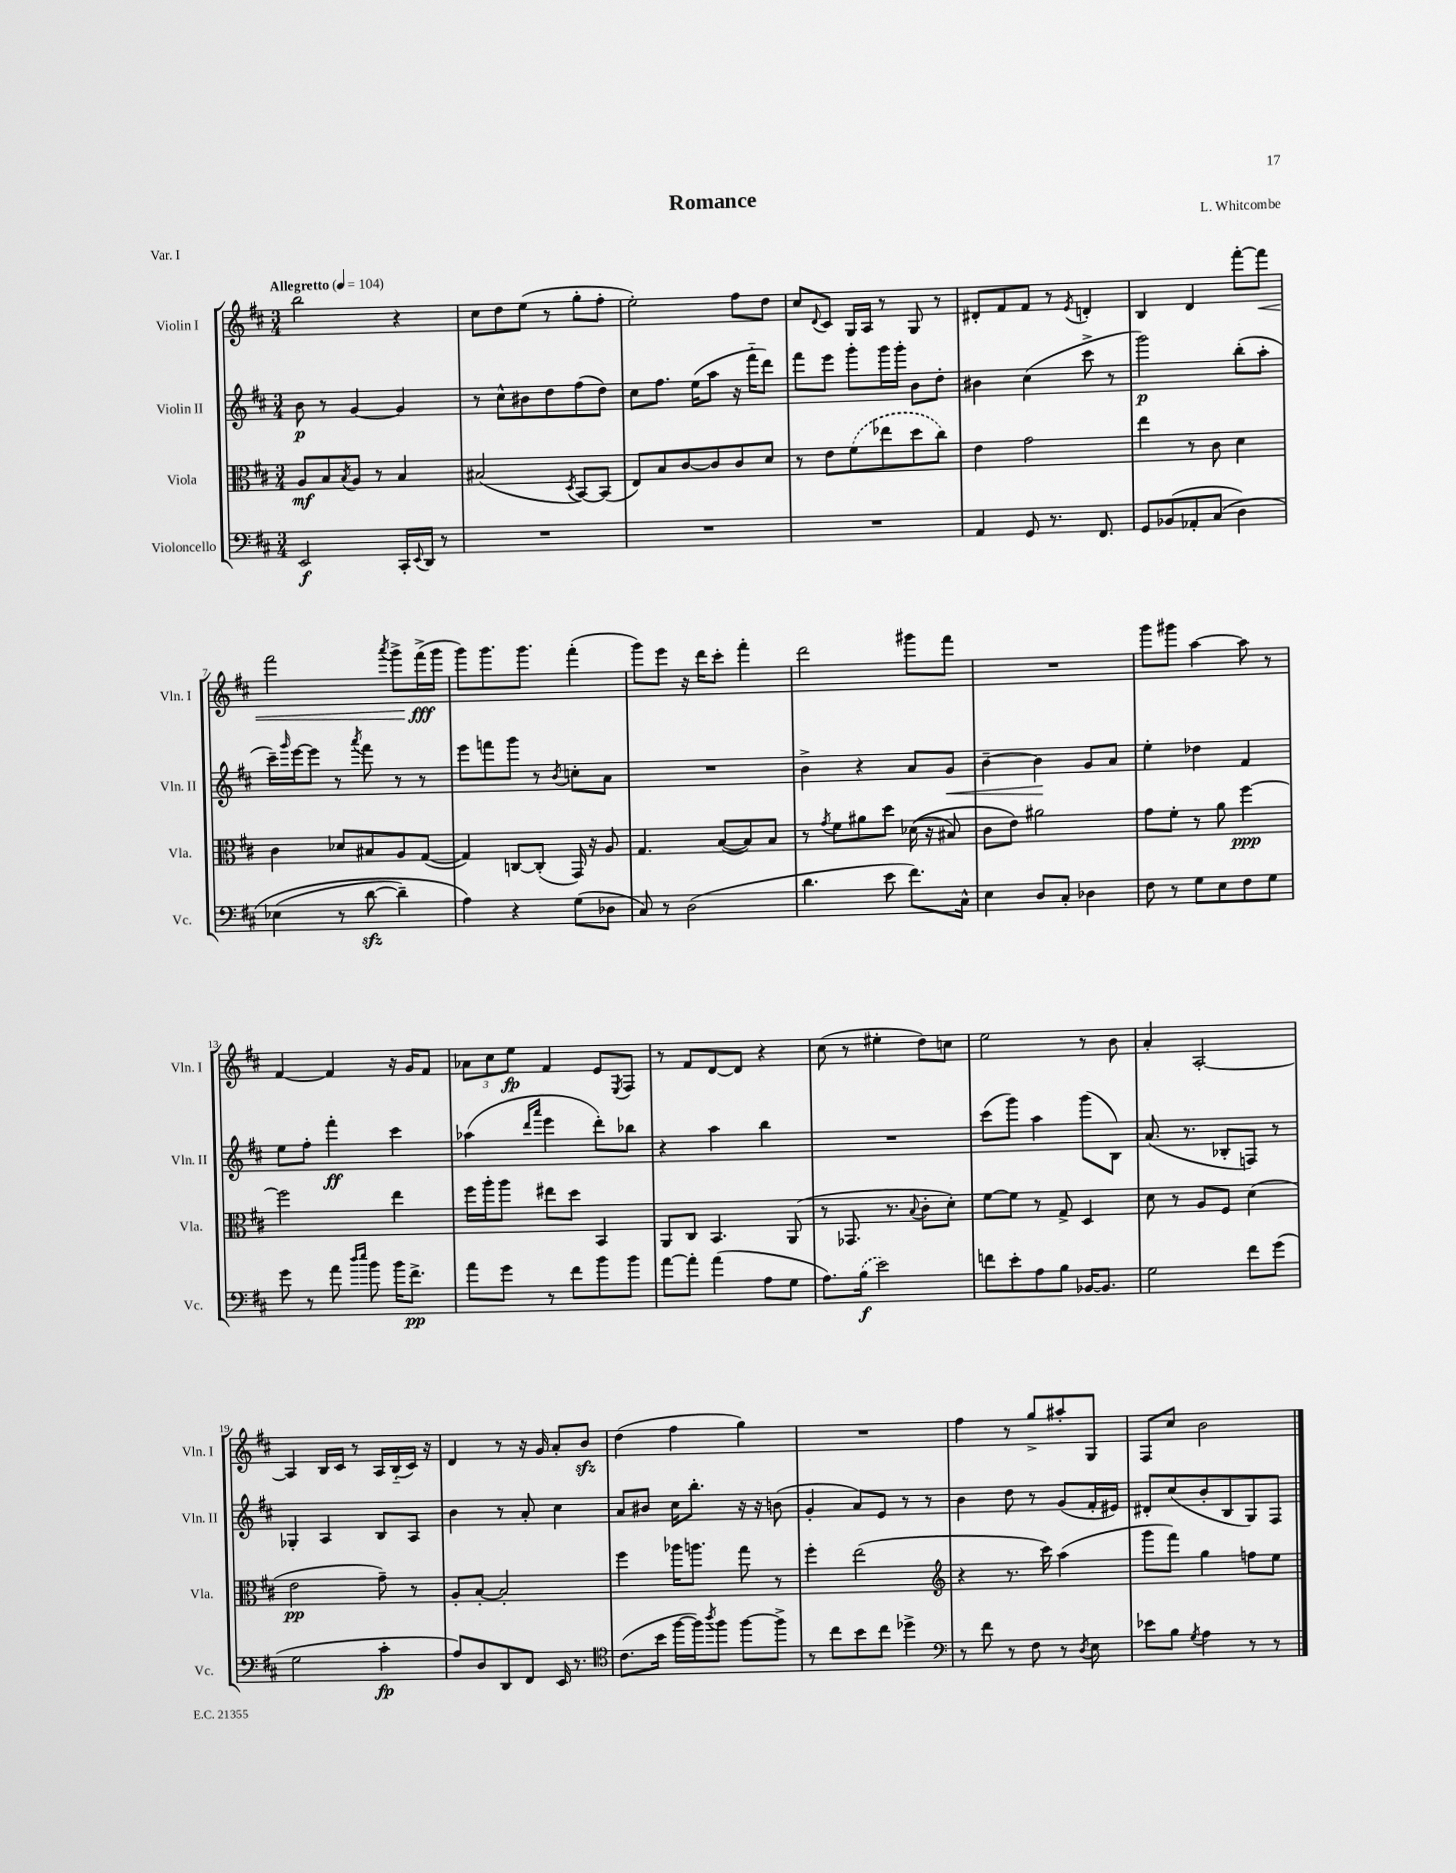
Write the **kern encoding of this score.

**kern	**kern	**kern	**kern
*staff4	*staff3	*staff2	*staff1
*clefF4	*clefC3	*clefG2	*clefG2
*k[f#c#]	*k[f#c#]	*k[f#c#]	*k[f#c#]
*M3/4	*M3/4	*M3/4	*M3/4
*MM104	*MM104	*MM104	*MM104
2EE	8A	8b	2bb
.	8B	8r	.
.	8qB	.	.
.	8A	[4g	.
.	8r	.	.
16CC#'	4B	4g]	4r
8qqEE	.	.	.
16DD	.	.	.
8r	.	.	.
=	=	=	=
2.r	(2B#	8r	8cc#
.	.	8cc#^^	8dd
.	.	8b#	(8ee
.	.	8dd	8r
.	8qD	.	.
.	[8BB)	(8ff#	8gg'
.	(8BB]	8dd)	8ff#'
=	=	=	=
2.r	8E)	8cc#	2ee')
.	8B	8.ff#	.
.	[8c#	.	.
.	.	(16ee	.
.	8c#]	8aa	.
.	8c#	16r	8ff#
.	.	16fff#'~	.
.	8d	8ddd)	8dd
=	=	=	=
2.r	8r	8fff#	8cc#
.	.	.	8qqd
.	8e	8eee	8c#
.	(8f#	8ggg'	16G
.	.	.	16A
.	8ee-	16ggg	8r
.	.	16ggg'	.
.	8dd	8b	8G
.	8cc#)	8dd'	8r
=	=	=	=
4AA	4e	4b#	8d#'
.	.	.	8f#
8GG	2g	(4cc#	8f#
8.r	.	.	8r
.	.	.	8qe
.	.	8ccc#^	4d'
8.FF#	.	.	.
.	.	8r	.
=	=	=	=
8GG	4ee	2ggg)	4B
(8BB-	.	.	.
8AA-'	8r	.	4d
&(8C#	8c#	.	.
4D)	4d	(8bb'	[8fff#'
.	.	8aa'	8fff#]
=	=	=	=
(4E-	4c#	16ccc#~)	2fff#
.	.	16qqggg	.
.	.	[16eee	.
.	.	8eee]	.
8r	8d-	8r	.
.	.	8qaaa	.
[8d	8B#	8fff#	.
.	.	.	8qaaa
4d~])	8A	8r	8ggg^
.	([8G	8r	(16fff#^
.	.	.	16ggg
=	=	=	=
4A&)	4G])	8eee	8ggg)
.	.	8fff	8.ggg
4r	[8C	8ggg	.
.	.	.	8.ggg
.	(8C']	8r	.
.	.	8qb	.
(8G	16GG)	8cc'	(4fff#'
.	16r	.	.
8D-	8A	8a	.
=	=	=	=
8C#)	4.G	2.r	8ggg)
8r	.	.	8eee
(2D	.	.	16r
.	.	.	16ddd
.	([8B	.	8ccc#'
.	8B])	.	4fff#'
.	8B	.	.
=	=	=	=
4.d	8r	4b^	2ddd
.	8qg	.	.
.	8f#	.	.
.	8a#	4r	.
8e	8dd	.	.
8.f#)	&((16d-	8a	8ggg#
.	16r	.	.
.	8B#)	8g	8fff#
16C#^^	.	.	.
=	=	=	=
4E	8c#	[4b~	2.r
.	8e&)	.	.
8D	2a#	4b]	.
8C#'	.	.	.
4D-	.	8g	.
.	.	8a	.
=	=	=	=
8F#	8g	4ee'	8ggg
8r	8f#'	.	8ggg#
8G	8r	4dd-	[4aa
8E	8a	.	.
8F#	[4ff#	4f#	8aa]
8G	.	.	8r
=	=	=	=
8g	2ff#]	8ee	[4f#
8r	.	8ff#'	.
8a	.	4fff#'	4f#]
16qqdd	.	.	.
16qqee	.	.	.
8b	.	.	.
16b	4ee	4ccc#	16r
8.f#^	.	.	16g
.	.	.	8f#
=	=	=	=
8a	16ff#	(4aa-	12a-
.	16aa'	.	.
.	.	.	12cc#
8g	8aa	.	.
.	.	.	12ee
.	.	16qqddd	.
.	.	16qqaaa	.
8r	8ee#	4eee	4f#
8f#	8dd	.	.
8b	4BB	8ddd')	8e
.	.	.	8qE
8b	.	8bb-	8F#
=	=	=	=
[8a	8AA	4r	8r
8a']	8C#	.	8f#
(4a	4.BB	4aa	[8d
.	.	.	8d]
8A	.	4bb	4r
8G	(8AA	.	.
=	=	=	=
8.A)	8r	2.r	(8cc#
.	8.GG-	.	8r
(16B	.	.	.
2e)	.	.	4ee#'
.	8.r	.	.
.	8qqB	.	.
.	8c#'	.	8dd)
.	8d')	.	8cc
=	=	=	=
8f	[8f#	(8ccc#	2ee
8e'	8f#]	8ggg)	.
8A	8r	4aa	.
8B	8G^	.	.
[16BB-	4D	(8ggg	8r
8.BB-]	.	.	.
.	.	8B)	8b
=	=	=	=
2G	8d	(8.a	4a'
.	8r	.	.
.	.	8.r	.
.	8A	.	[2A'
.	8F#	8B-'	.
8f#	(4d	8F)	.
(8g	.	8r	.
=	=	=	=
2G	2e	4G-'	4A]
.	.	4A	16B
.	.	.	16c#
.	.	.	8r
4c#'	8g~)	8B	16A
.	.	.	(16B'~
.	8r	8A	16c#)
.	.	.	16r
=	=	=	=
8A)	8A'	4b	4d
8D	[8B'	.	.
8DD	2B']	8r	8r
8FF#	.	8a'	16r
.	.	.	16g
16EE	.	4cc#	8a'
8.r	.	.	.
.	.	.	8b
=	=	=	=
*clefC4	*	*	*
(8.c#	4ff#	8a	(4dd
.	.	8b#	.
16b	.	.	.
[16ff#	16aa-	16cc#	4ff#
16ff#])	8.aa	8.bb'	.
8qaa	.	.	.
8ff#	.	.	.
[8ff#	8gg	16r	4gg)
.	.	16r	.
8ff#^]	8r	(8b	.
=	=	=	=
8r	4ff#'	4g'	2.r
8cc#	.	.	.
8b	(2ee	8a)	.
8cc#	.	8e	.
4dd-^	.	8r	.
.	.	8r	.
=	=	=	=
*clefF4	*clefG2	*	*
8r	4r	4b	4ff#
8f#	.	.	.
8r	8.r	8dd	8r
8F#	.	8r	8gg^
.	16ccc#)	.	.
8r	(4aa	(8g	8aa#'
8qD	.	.	.
8E	.	16f#'	8G
.	.	16e#)	.
=	=	=	=
8e-	8ggg	8d#'	8F#
8B	8fff#)	(8cc#	8cc#
8qG	.	.	.
4A	4gg	8b'	2b
.	.	8B	.
8r	8ff	8G)	.
8r	8ee	8F#	.
==	==	==	==
*-	*-	*-	*-
